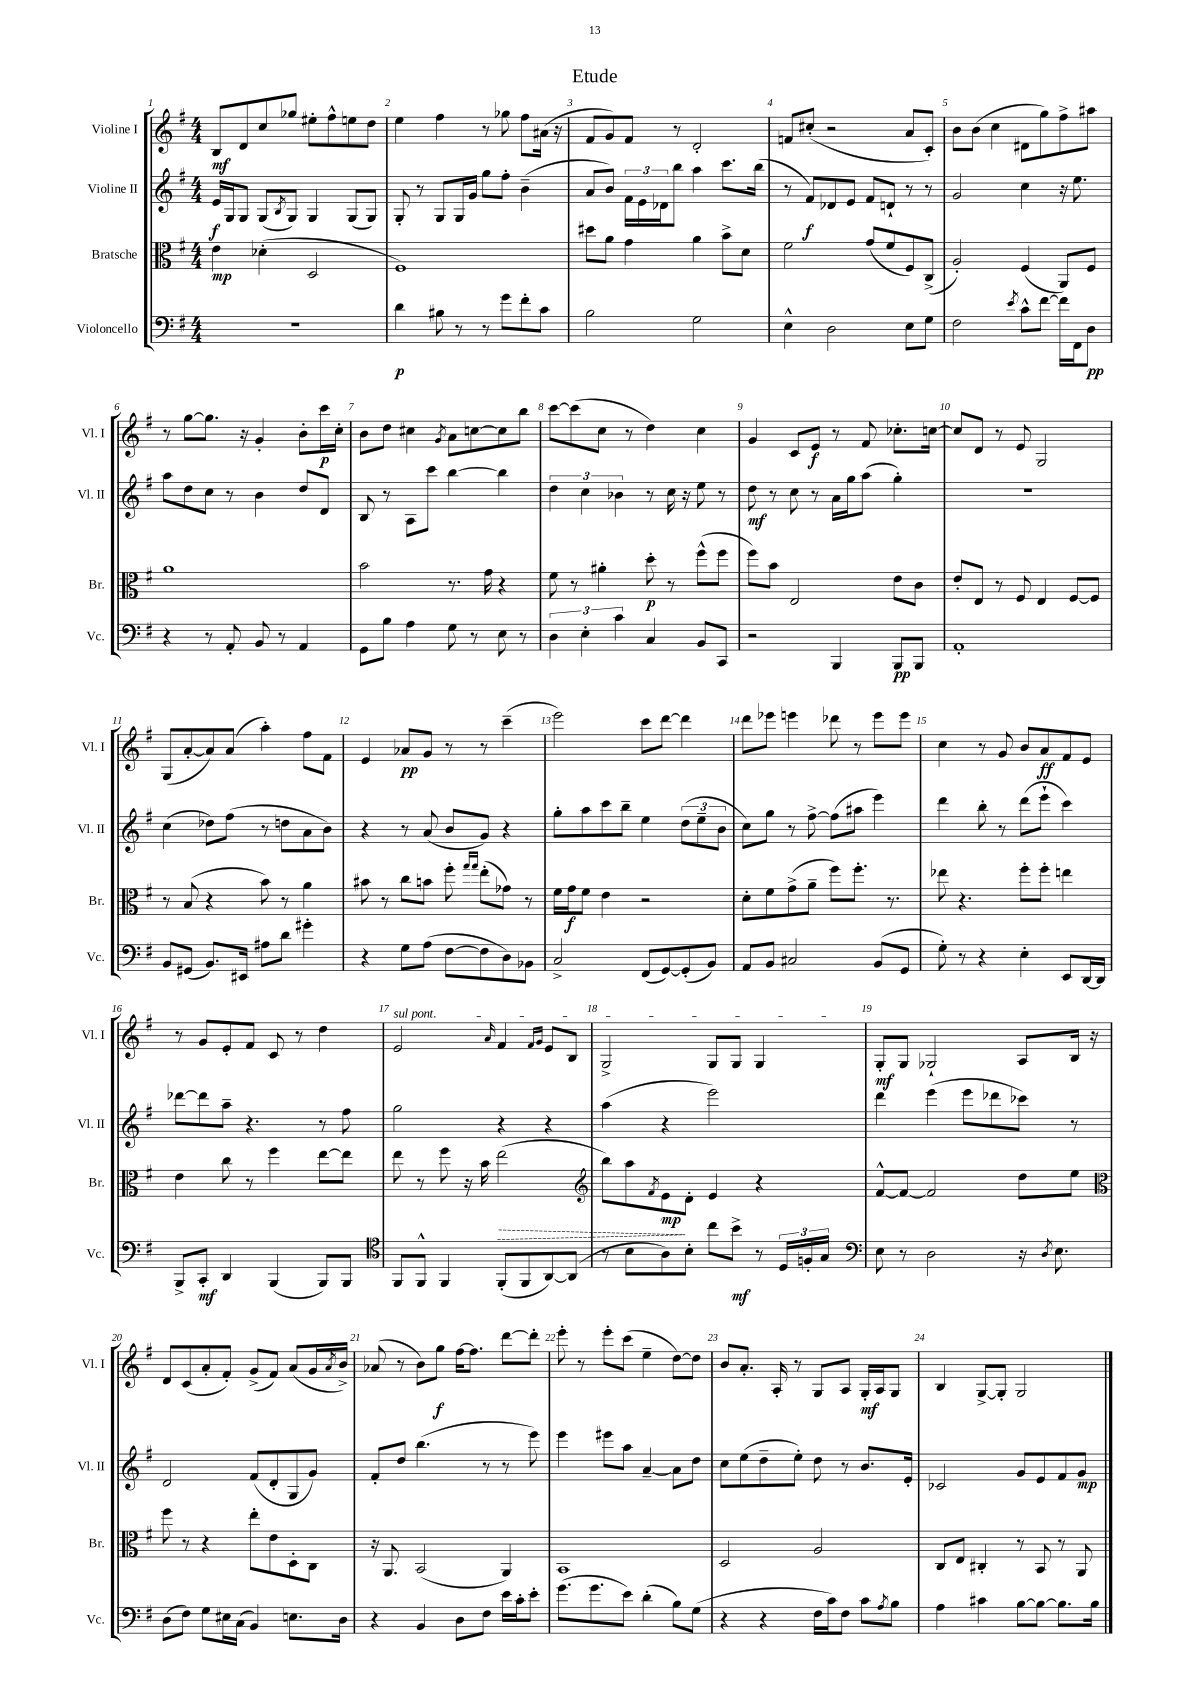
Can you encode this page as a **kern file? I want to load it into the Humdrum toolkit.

**kern	**dynam	**kern	**dynam	**kern	**dynam	**kern	**dynam
*part4	*part4	*part3	*part3	*part2	*part2	*part1	*part1
*staff4	*staff4	*staff3	*staff3	*staff2	*staff2	*staff1	*staff1
*I"Violoncello	*	*I"Bratsche	*	*I"Violine II	*	*I"Violine I	*
*I'Vc.	*	*I'Br.	*	*I'Vl. II	*	*I'Vl. I	*
*clefF4	*	*clefC3	*	*clefG2	*	*clefG2	*
*k[f#]	*	*k[f#]	*	*k[f#]	*	*k[f#]	*
*M4/4	*	*M4/4	*	*M4/4	*	*M4/4	*
=1	=1	=1	=1	=1	=1	=1	=1
1r	.	4e\	mp	16e/LL	f	8B/L	mf
.	.	.	.	16G/J	.	.	.
.	.	.	.	8G/J	.	8d/	.
.	.	(4d-X'\	.	(8G/L	.	8cc/	.
.	.	.	.	8qB/	.	.	.
.	.	.	.	8G/J)	.	8gg-X/J	.
.	.	2D/	.	4G/	.	8ee#X'\L	.
.	.	.	.	.	.	8ff#^^\	.
.	.	.	.	(8G/L	.	8een\	.
.	.	.	.	8G/J)	.	8dd\J	.
=2	=2	=2	=2	=2	=2	=2	=2
4d\	p	1F#)	.	8G'/	.	4ee\	.
.	.	.	.	8r	.	.	.
8B#X\	.	.	.	8G/L	.	4ff#\	.
8r	.	.	.	16G/L	.	.	.
.	.	.	.	16g/JJ	.	.	.
8r	.	.	.	8gg\L	.	8r	.
8g\L	.	.	.	8ff#'\J	.	8gg-X\	.
8f#'\	.	.	.	(4b~\	.	8ff#\L	.
8c\J	.	.	.	.	.	(16a#X\Jk	.
.	.	.	.	.	.	16r	.
=3	=3	=3	=3	=3	=3	=3	=3
2B\	.	8dd#X\L	.	8a/L	.	8f#/L	.
.	.	8a\J	.	8b/J)	.	8g/)	.
.	.	4g\	.	24f#\LL	.	8f#/J	.
.	.	.	.	24e\	.	.	.
.	.	.	.	24d-X\J	.	.	.
.	.	.	.	8bb\J	.	8r	.
2G\	.	4a\	.	4aa\	.	2d'/	.
.	.	8b^\L	.	8.ccc\L	.	.	.
.	.	8d\J	.	.	.	.	.
.	.	.	.	(16bb\Jk	.	.	.
=4	=4	=4	=4	=4	=4	=4	=4
4E^^\	.	2f#\	.	8r	.	8fn/L	.
.	.	.	.	8f#/L)	f	(8cc#X'/J	.
2D\	.	.	.	8d-X/	.	2r	.
.	.	.	.	8e/J	.	.	.
.	.	(8g/L	.	8f#/L	.	.	.
.	.	8f#/	.	8dn`/J	.	.	.
8E\L	.	8F#/)	.	8r	.	8a/L	.
8G\J	.	(8C^/J	.	8r	.	8c'/J)	.
=5	=5	=5	=5	=5	=5	=5	=5
2F#\	.	2A'/)	.	2g/	.	8b\L	.
.	.	.	.	.	.	(8b\J	.
.	.	.	.	.	.	4cc\	.
8qe/	.	.	.	.	.	.	.
8c^^\L	.	(4F#/	.	4cc\	.	8d#X\L	.
[8f#\J	.	.	.	.	.	8gg\)	.
16f#\LL]	.	8AA/L)	.	16r	.	8ff#^\	.
16FF#\J	.	.	.	8.ee\	.	.	.
8D\J	pp	8F#/J	.	.	.	8aa#X\J	.
!!LO:LB:g=z
=6	=6	=6	=6	=6	=6	=6	=6
4r	.	1a	.	8aa\L	.	8r	.
.	.	.	.	8dd\	.	[8gg\L	.
8r	.	.	.	8cc\J	.	8.gg\J]	.
8AA'/	.	.	.	8r	.	.	.
.	.	.	.	.	.	16r	.
8BB/	.	.	.	4b\	.	4g'/	.
8r	.	.	.	.	.	.	.
4AA/	.	.	.	8dd/L	.	8b'\L	.
.	.	.	.	8d/J	.	16ccc\L	p
.	.	.	.	.	.	16cc'\JJ	.
=7	=7	=7	=7	=7	=7	=7	=7
8GG\L	.	2b\	.	8B/	.	8b\L	.
8B\J	.	.	.	8r	.	8dd\J	.
4A\	.	.	.	8A\L	.	4cc#X\	.
.	.	.	.	8ccc\J	.	.	.
.	.	.	.	.	.	8qg/	.
8G\	.	8.r	.	[4bb\	.	8a\L	.
8r	.	.	.	.	.	[8ccn\	.
.	.	16g\	.	.	.	.	.
8E\	.	4r	.	4bb\]	.	8cc\]	.
8r	.	.	.	.	.	8bb\J	.
=8	=8	=8	=8	=8	=8	=8	=8
6D\	.	8f#\	.	6dd\	.	[8ccc\L	.
.	.	8r	.	.	.	(8ccc\]	.
6E'\	.	.	.	6cc\	.	.	.
.	.	4a#X'\	.	.	.	8cc\J	.
6c\	.	.	.	6b-X\	.	.	.
.	.	.	.	.	.	8r	.
4C/	.	8dd'\	p	8r	.	4dd\)	.
.	.	8r	.	16cc\	.	.	.
.	.	.	.	16r	.	.	.
8BB/L	.	(8ff#^^\L	.	8ee\	.	4cc\	.
8CC/J	.	8ff#\J	.	8r	.	.	.
=9	=9	=9	=9	=9	=9	=9	=9
2r	.	8ff#\L)	.	8dd\	mf	4g/	.
.	.	8b\J	.	8r	.	.	.
.	.	2E/	.	8cc\	.	8c/L	.
.	.	.	.	8r	.	8e/J	f
4BBB/	.	.	.	16a\LL	.	8r	.
.	.	.	.	16gg\J	.	.	.
.	.	.	.	(8aa\J	.	8f#/	.
8BBB/L	pp	8e\L	.	4gg'\)	.	8.cc-X'\L	.
8BBB/J	.	8c\J	.	.	.	.	.
.	.	.	.	.	.	[16ccn\Jk	.
=10	=10	=10	=10	=10	=10	=10	=10
1AA'	.	8e'/L	.	1r	.	8cc/L]	.
.	.	8E/J	.	.	.	8d/J	.
.	.	8r	.	.	.	8r	.
.	.	8F#/	.	.	.	8e/	.
.	.	4E/	.	.	.	2G/	.
.	.	[8F#/L	.	.	.	.	.
.	.	8F#/J]	.	.	.	.	.
!!LO:LB:g=z
=11	=11	=11	=11	=11	=11	=11	=11
8BB/L	.	8r	.	(4cc\	.	(8G/L	.
(8GG#X/J	.	(8B/	.	.	.	[8a'/	.
8.BB/L)	.	4r	.	8dd-X\L)	.	8a/])	.
.	.	.	.	(8ff#\J	.	(8a/J	.
16EE#X/Jk	.	.	.	.	.	.	.
8A#X\L	.	8b\)	.	8r	.	4aa'\)	.
8d\J	.	8r	.	8ddn\L	.	.	.
4g#X'\	.	4a\	.	8a\	.	8ff#\L	.
.	.	.	.	8b\J)	.	8f#\J	.
=12	=12	=12	=12	=12	=12	=12	=12
4r	.	8b#X\	.	4r	.	4e/	.
.	.	8r	.	.	.	.	.
8G\L	.	8cc\L	.	8r	.	8a-X/L	pp
(8A\J	.	8bn\J	.	(8a/	.	8g/J	.
[8F#\L	.	8ff#'\	.	8b/L	.	8r	.
.	.	16qqgg/LL	.	.	.	.	.
.	.	16qqgg/JJ	.	.	.	.	.
8F#\]	.	(8ee'\L	.	8g/J)	.	8r	.
8D\)	.	8g-X\J)	.	4r	.	(4ccc~\	.
8BB-X\J	.	8r	.	.	.	.	.
=13	=13	=13	=13	=13	=13	=13	=13
2C^/	.	16f#\LL	.	8gg'\L	.	2eee\)	.
.	.	16g\J	f	.	.	.	.
.	.	8f#\J	.	8aa\	.	.	.
.	.	4e\	.	8ccc\	.	.	.
.	.	.	.	8bb~\J	.	.	.
(8FF#/L	.	2r	.	4ee\	.	8ccc\L	.
[8GG/)	.	.	.	.	.	[8ddd\J	.
(8GG'/]	.	.	.	(12dd\L	.	4ddd\]	.
.	.	.	.	12ee~\	.	.	.
8BB/J)	.	.	.	.	.	.	.
.	.	.	.	12b\J	.	.	.
=14	=14	=14	=14	=14	=14	=14	=14
8AA/L	.	8d'\L	.	8cc\L)	.	8ddd\L	.
8BB/J	.	8f#\	.	8gg\J	.	8eee-X\J	.
2C#X/	.	(8g^\	.	8r	.	4eeen\	.
.	.	8a~\J	.	[8ff#^\	.	.	.
.	.	8ff#\L)	.	(8ff#\L]	.	8ddd-X\	.
.	.	8.ff#'\J	.	8aa#X\J	.	8r	.
(8BB/L	.	.	.	4eee\)	.	8eee\L	.
.	.	8.r	.	.	.	.	.
8GG/J	.	.	.	.	.	8eee\J	.
=15	=15	=15	=15	=15	=15	=15	=15
8G'\)	.	8ee-X\	.	4ddd\	.	4cc\	.
8r	.	4.r	.	.	.	.	.
4r	.	.	.	8bb'\	.	8r	.
.	.	.	.	8r	.	8g/	.
4E'\	.	8ff#'\L	.	(8ddd\L	.	8b/L	.
.	.	8ff#'\J	.	8eee`\J	.	8a/	ff
8EE/L	.	4een\	.	4ccc\)	.	8f#/	.
[16DD/L	.	.	.	.	.	8e/J	.
16DD/JJ]	.	.	.	.	.	.	.
!!LO:LB:g=z
=16	=16	=16	=16	=16	=16	=16	=16
8BBB^/L	.	4e\	.	[8ddd-X\L	.	8r	.
8CC'/J	mf	.	.	8ddd-\]	.	8g/L	.
4DD/	.	8cc\	.	8aa~\J	.	8e'/	.
.	.	8r	.	4.r	.	8f#/J	.
(4BBB/	.	4ff#\	.	.	.	8c/	.
.	.	.	.	.	.	8r	.
8BBB/L)	.	[8ee\L	.	8r	.	4dd\	.
8BBB/J	.	8ee\J]	.	8ff#\	.	.	.
=17	=17	=17	=17	=17	=17	=17	=17
*clefC4	*	*	*	*	*	*	*
!	!	!	!	!	!	!LO:TX:a:i:t=sul pont.	!
8FF#/L	.	8ee\	.	2gg\	.	2e/	.
8FF#^^/J	.	8r	.	.	.	.	.
4FF#/	.	8ff#\	.	.	.	.	.
.	.	16r	.	.	.	.	.
.	.	16b\	.	.	.	.	.
.	.	.	.	.	.	16qqa/	.
!	!	!	!LO:HP:b	!	!	!	!
(8FF#'/L	.	(2ee\	>	4r	.	4f#/	.
8FF#/	.	.	.	.	.	.	.
.	.	.	.	.	.	16qqf#/LL	.
.	.	.	.	.	.	16qqg/JJ	.
[8AA/)	.	.	.	4r	.	8e/L	.
(8AA/J]	.	.	.	.	.	8B/J	.
=18	=18	=18	=18	=18	=18	=18	=18
*	*	*clefG2	*	*	*	*	*
8r	.	8bb\L)	.	(4aa\	.	2G^/	.
8B\L	.	8aa\	.	.	.	.	.
.	.	8qf#/	.	.	.	.	.
8A\)	.	8e\	mp	4r	.	.	.
8B'\J	.	8d'\J	]	.	.	.	.
8cc\L	.	4e/	.	2eee\)	.	8G/L	.
8b^\J	mf	.	.	.	.	8G/J	.
8r	.	4r	.	.	.	4G/	.
24D/LL	.	.	.	.	.	.	.
24Fn'/	.	.	.	.	.	.	.
24G/JJ	.	.	.	.	.	.	.
=19	=19	=19	=19	=19	=19	=19	=19
*clefF4	*	*	*	*	*	*	*
8E\	.	[8f#^^/L	.	4ddd\	.	8G'/L	mf
8r	.	8f#/J_	.	.	.	8G/J	.
2D\	.	2f#/]	.	(4eee\	.	2G-X`/	.
.	.	.	.	8eee\L	.	.	.
.	.	.	.	8ddd-X\	.	.	.
16r	.	8dd\L	.	8ccc-X\J)	.	8A/L	.
8qD/	.	.	.	.	.	.	.
8.E\	.	.	.	.	.	.	.
.	.	8ee\J	.	8r	.	16B/Jk	.
.	.	.	.	.	.	16r	.
!!LO:LB:g=z
=20	=20	=20	=20	=20	=20	=20	=20
*	*	*clefC3	*	*	*	*	*
(8D\L	.	8ff#\	.	2d/	.	8d/L	.
8F#\J)	.	8r	.	.	.	(8c/	.
8G\L	.	4r	.	.	.	8a'/	.
16E#X\L	.	.	.	.	.	8f#'/J)	.
(16C\JJ	.	.	.	.	.	.	.
4BB/)	.	8ee'\L	.	(8f#/L	.	(8g^/L	.
.	.	8e\	.	8d'/	.	8f#/J)	.
8.En\L	.	8D'\	.	8G/	.	(8a/L	.
.	.	8C\J	.	8g/J)	.	16g/L	.
.	.	.	.	.	.	8qa/	.
16D\Jk	.	.	.	.	.	16b^/JJ)	.
=21	=21	=21	=21	=21	=21	=21	=21
4r	.	16r	.	8f#'/L	.	(8a-X/	.
.	.	8.AA/	.	.	.	.	.
.	.	.	.	8dd/J	.	8r	.
4BB/	.	(2BB/	.	(4.bb\	.	8b\L)	.
.	.	.	.	.	.	8gg\J	f
8D\L	.	.	.	.	.	[16ff#\KL	.
.	.	.	.	.	.	8.ff#\J]	.
8F#\J	.	.	.	8r	.	.	.
16e\LL	.	4AA/)	.	8r	.	[8ddd\L	.
16c'\J	.	.	.	.	.	.	.
8e'\J	.	.	.	8eee\)	.	8ddd'\J]	.
=22	=22	=22	=22	=22	=22	=22	=22
(8.g\L	.	1BB	.	4eee\	.	8eee'\	.
.	.	.	.	.	.	8r	.
8.g\	.	.	.	.	.	.	.
.	.	.	.	8eee#X\L	.	8eee'\L	.
8e\J)	.	.	.	8aa\J	.	(8ccc\J	.
(4d'\	.	.	.	[4a~/	.	4ee~\	.
8B\L)	.	.	.	8a\L]	.	[8dd\L)	.
(8G\J	.	.	.	8dd\J	.	8dd\J]	.
=23	=23	=23	=23	=23	=23	=23	=23
4r	.	2D/	.	8cc\L	.	8b/L	.
.	.	.	.	(8ee\	.	8.a'/J	.
4r	.	.	.	8dd~\	.	.	.
.	.	.	.	.	.	16A'/	.
.	.	.	.	8ee'\J)	.	8r	.
16F#\LL	.	2A/	.	8dd\	.	8G/L	.
16c\J)	.	.	.	.	.	.	.
8F#\J	.	.	.	8r	.	8A/J	.
8c\L	.	.	.	8.b/L	.	16G'/LL	mf
.	.	.	.	.	.	16A/J	.
8qA/	.	.	.	.	.	.	.
8B\J	.	.	.	.	.	8G/J	.
.	.	.	.	16e'/Jk	.	.	.
=24	=24	=24	=24	=24	=24	=24	=24
4A\	.	8C/L	.	2c-X/	.	4B/	.
.	.	8E/J	.	.	.	.	.
4c#X\	.	4C#X'/	.	.	.	[8G^/L	.
.	.	.	.	.	.	8G'/J]	.
[8B\L	.	8r	.	8g/L	.	2G/	.
8B\J_	.	8BB/	.	8e/	.	.	.
8.B\L]	.	8r	.	8f#/	.	.	.
.	.	8AA/	.	8g/J	mp	.	.
16B\Jk	.	.	.	.	.	.	.
==	==	==	==	==	==	==	==
*-	*-	*-	*-	*-	*-	*-	*-
